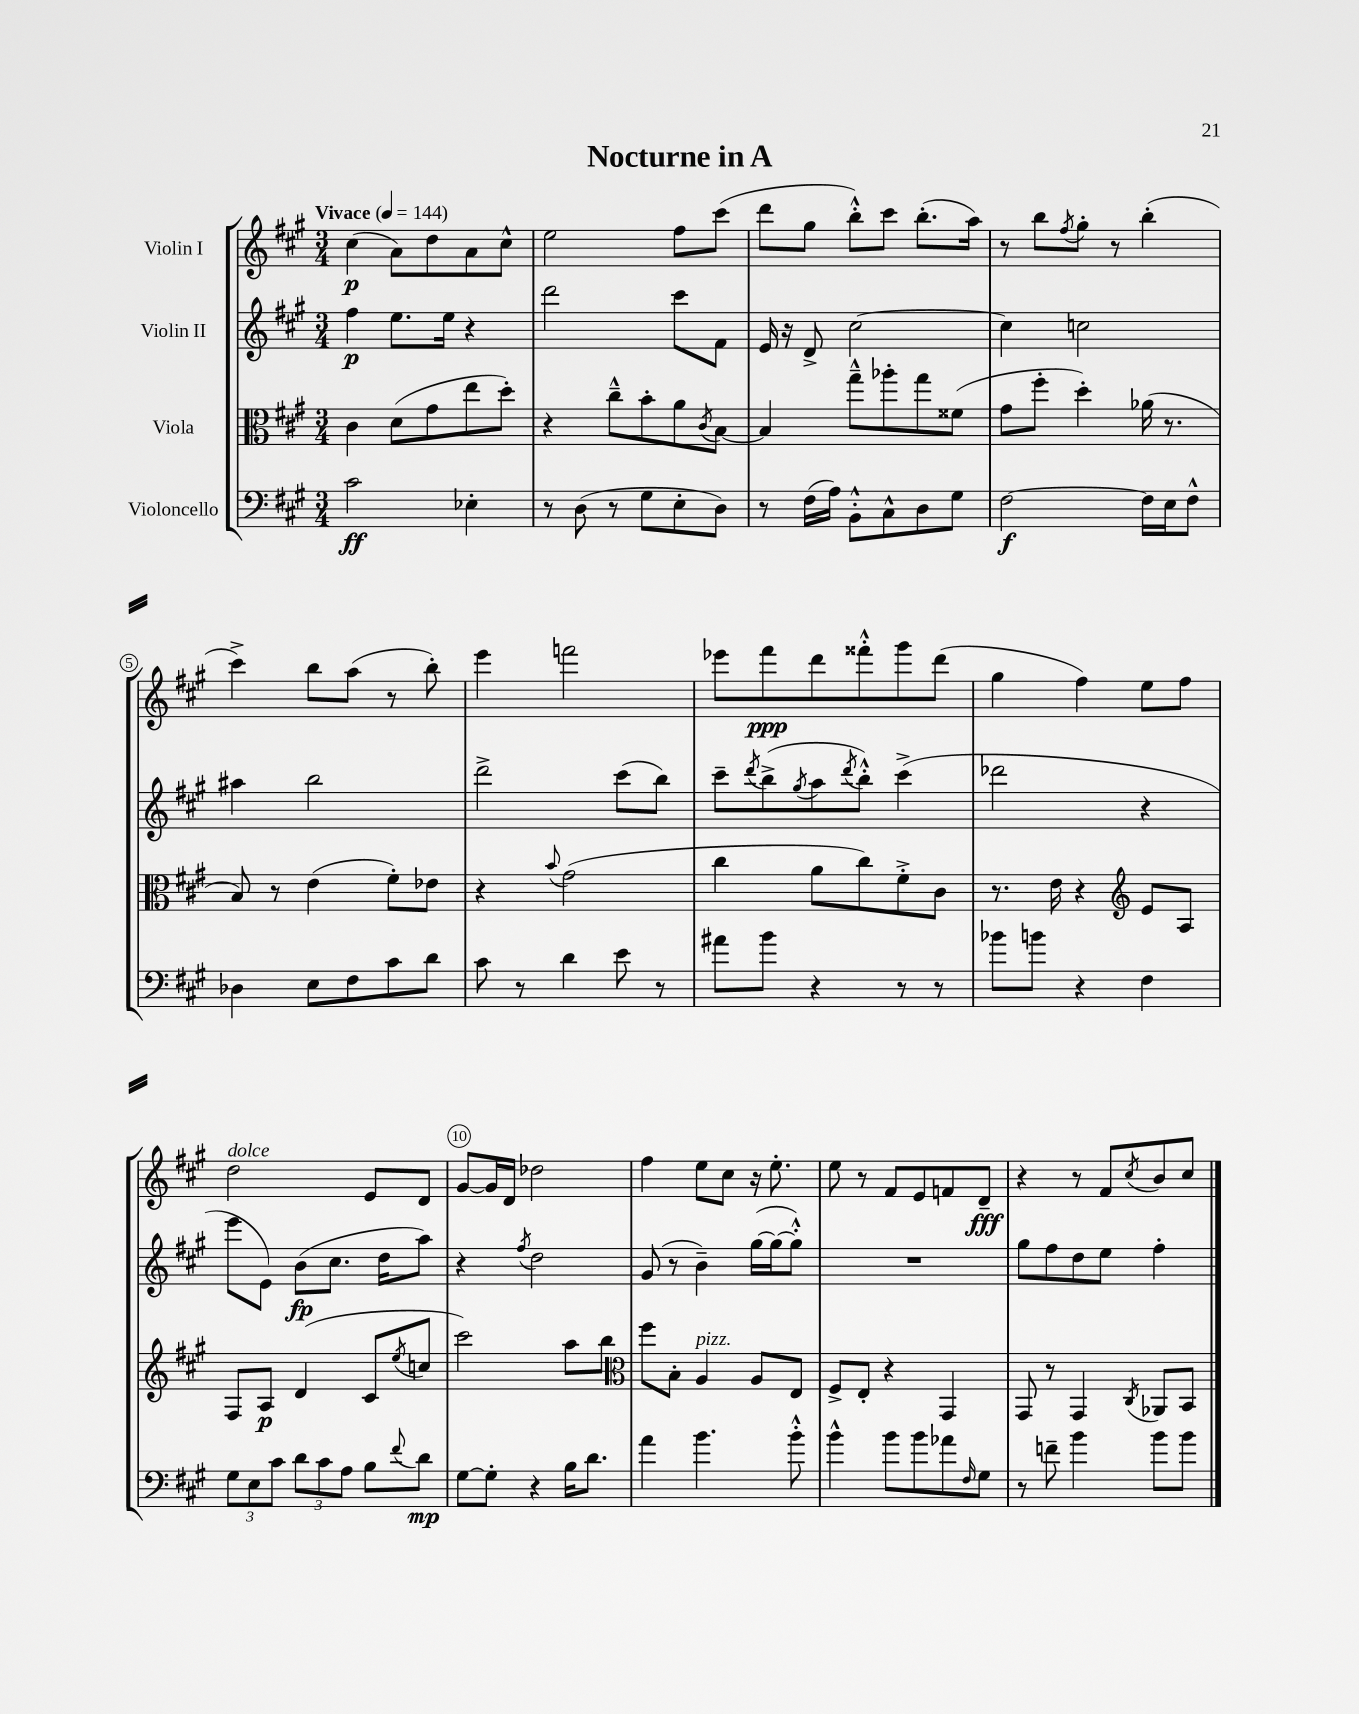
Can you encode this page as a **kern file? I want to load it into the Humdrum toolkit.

**kern	**dynam	**kern	**dynam	**kern	**dynam	**kern	**dynam
*part4	*part4	*part3	*part3	*part2	*part2	*part1	*part1
*staff4	*staff4	*staff3	*staff3	*staff2	*staff2	*staff1	*staff1
*I"Violoncello	*	*I"Viola	*	*I"Violin II	*	*I"Violin I	*
*clefF4	*	*clefC3	*	*clefG2	*	*clefG2	*
*k[f#c#g#]	*	*k[f#c#g#]	*	*k[f#c#g#]	*	*k[f#c#g#]	*
*M3/4	*	*M3/4	*	*M3/4	*	*M3/4	*
*MM144	*	*MM144	*	*MM144	*	*MM144	*
=1	=1	=1	=1	=1	=1	=1	=1
!	!	!	!	!	!	!LO:TX:a:B:t=Vivace	!
2c#\	ff	4c#\	.	4ff#\	p	(4cc#\	p
.	.	(8d\L	.	8.ee\L	.	8a\L)	.
.	.	8g#\	.	.	.	8dd\	.
.	.	.	.	16ee\Jk	.	.	.
4E-X'\	.	8ee\	.	4r	.	8a\	.
.	.	8dd'\J)	.	.	.	8cc#^^\J	.
=2	=2	=2	=2	=2	=2	=2	=2
8r	.	4r	.	2ddd\	.	2ee\	.
(8D\	.	.	.	.	.	.	.
8r	.	8cc#~^^\L	.	.	.	.	.
8G#\L	.	8b'\	.	.	.	.	.
8E'\	.	8a\	.	8ccc#\L	.	8ff#\L	.
.	.	8qc#/	.	.	.	.	.
8D\J)	.	[8B\J	.	8f#\J	.	(8ccc#\J	.
=3	=3	=3	=3	=3	=3	=3	=3
8r	.	4B/]	.	16e/	.	8ddd\L	.
.	.	.	.	16r	.	.	.
(16F#\LL	.	.	.	8d^/	.	8gg#\J	.
16A\JJ)	.	.	.	.	.	.	.
8BB'^^\L	.	8gg#~^^\L	.	[2cc#\	.	8bb'^^\L)	.
8C#^^\	.	8aa-X'\	.	.	.	8ccc#\J	.
8D\	.	8gg#\	.	.	.	(8.bb'\L	.
8G#\J	.	(8f##X\J	.	.	.	.	.
.	.	.	.	.	.	16aa\Jk)	.
=4	=4	=4	=4	=4	=4	=4	=4
[2F#\	f	8g#\L	.	4cc#\]	.	8r	.
.	.	8ff#'\J	.	.	.	8bb\L	.
.	.	.	.	.	.	8qff#/	.
.	.	4dd'\)	.	2ccn\	.	8gg#'\J	.
.	.	.	.	.	.	8r	.
16F#\LL]	.	(16a-X\	.	.	.	(4bb'\	.
16E\J	.	8.r	.	.	.	.	.
8F#^^\J	.	.	.	.	.	.	.
!!LO:LB:g=z
=5	=5	=5	=5	=5	=5	=5	=5
4D-X\	.	8B/)	.	4aa#X\	.	4ccc#^\)	.
.	.	8r	.	.	.	.	.
8E\L	.	(4e\	.	2bb\	.	8bb\L	.
8F#\	.	.	.	.	.	(8aa\J	.
8c#\	.	8f#'\L)	.	.	.	8r	.
8d\J	.	8e-X\J	.	.	.	8bb'\)	.
=6	=6	=6	=6	=6	=6	=6	=6
8c#\	.	4r	.	2ddd^\	.	4eee\	.
8r	.	.	.	.	.	.	.
.	.	8qqb/	.	.	.	.	.
4d\	.	(2g#\	.	.	.	2fffn\	.
8e\	.	.	.	(8ccc#\L	.	.	.
8r	.	.	.	8bb\J)	.	.	.
=7	=7	=7	=7	=7	=7	=7	=7
8a#X\L	.	4cc#\	.	8ccc#~\L	.	8eee-X\L	.
.	.	.	.	8qddd/	.	.	.
8b\J	.	.	.	(8bb^\	.	8fff#\	ppp
.	.	.	.	8qgg#/	.	.	.
4r	.	8a\L	.	8aa\	.	8ddd\	.
.	.	.	.	8qddd/	.	.	.
.	.	8cc#\)	.	8bb'^^\J)	.	8fff##X'^^\	.
8r	.	8f#'^\	.	(4ccc#^\	.	8ggg#\	.
8r	.	8c#\J	.	.	.	(8ddd\J	.
=8	=8	=8	=8	=8	=8	=8	=8
8b-X\L	.	8.r	.	2ddd-X\	.	4gg#\	.
8bn\J	.	.	.	.	.	.	.
.	.	16e\	.	.	.	.	.
4r	.	4r	.	.	.	4ff#\)	.
*	*	*clefG2	*	*	*	*	*
4F#\	.	8e/L	.	4r	.	8ee\L	.
.	.	8A/J	.	.	.	8ff#\J	.
!!LO:LB:g=z
=9	=9	=9	=9	=9	=9	=9	=9
!	!	!	!	!	!	!LO:TX:a:i:t=dolce	!
12G#\L	.	8F#/L	.	8eee\L	.	2dd\	.
12E\	.	.	.	.	.	.	.
.	.	8A/J	p	8e\J)	.	.	.
12c#\J	.	.	.	.	.	.	.
12d\L	.	(4d/	.	(8b\L	fp	.	.
12c#\	.	.	.	.	.	.	.
.	.	.	.	8.cc#\J	.	.	.
12A\J	.	.	.	.	.	.	.
8B\L	.	8c#/L	.	.	.	8e/L	.
.	.	.	.	16dd\KL	.	.	.
8qqf#/	.	8qee/	.	.	.	.	.
8d\J	mp	8ccn/J	.	8aa\J)	.	8d/J	.
=10	=10	=10	=10	=10	=10	=10	=10
[8G#\L	.	2ccc#\)	.	4r	.	[8g#/L	.
8G#'\J]	.	.	.	.	.	16g#/L]	.
.	.	.	.	.	.	16d/JJ	.
.	.	.	.	8qff#/	.	.	.
4r	.	.	.	2dd\	.	2dd-X\	.
16B\KL	.	8aa\L	.	.	.	.	.
8.d\J	.	.	.	.	.	.	.
.	.	8bb\J	.	.	.	.	.
=11	=11	=11	=11	=11	=11	=11	=11
*	*	*clefC3	*	*	*	*	*
4a\	.	8ff#\L	.	(8g#/	.	4ff#\	.
.	.	8B'\J	.	8r	.	.	.
!	!	!LO:TX:a:i:t=pizz.	!	!	!	!	!
4.b\	.	4A/	.	4b~\)	.	8ee\L	.
.	.	.	.	.	.	8cc#\J	.
.	.	8A/L	.	([16gg#\LL	.	16r	.
.	.	.	.	16gg#\J_	.	8.ee'\	.
8b'^^\	.	8E/J	.	8gg#'^^\J])	.	.	.
=12	=12	=12	=12	=12	=12	=12	=12
4b^^\	.	8F#^/L	.	2.r	.	8ee\	.
.	.	8E'/J	.	.	.	8r	.
8b\L	.	4r	.	.	.	8f#/L	.
8b\	.	.	.	.	.	8e/	.
8a-X\	.	4GG#/	.	.	.	8fn/	.
16qqF#/	.	.	.	.	.	.	.
8G#\J	.	.	.	.	.	8d~/J	fff
=13	=13	=13	=13	=13	=13	=13	=13
8r	.	8GG#/	.	8gg#\L	.	4r	.
8fn~\	.	8r	.	8ff#\	.	.	.
4b\	.	4GG#/	.	8dd\	.	8r	.
.	.	.	.	8ee\J	.	8f#/L	.
.	.	8qC#/	.	.	.	8qcc#/	.
8b\L	.	8AA-X/L	.	4ff#'\	.	8b/	.
8b\J	.	8BB/J	.	.	.	8cc#/J	.
==	==	==	==	==	==	==	==
*-	*-	*-	*-	*-	*-	*-	*-
